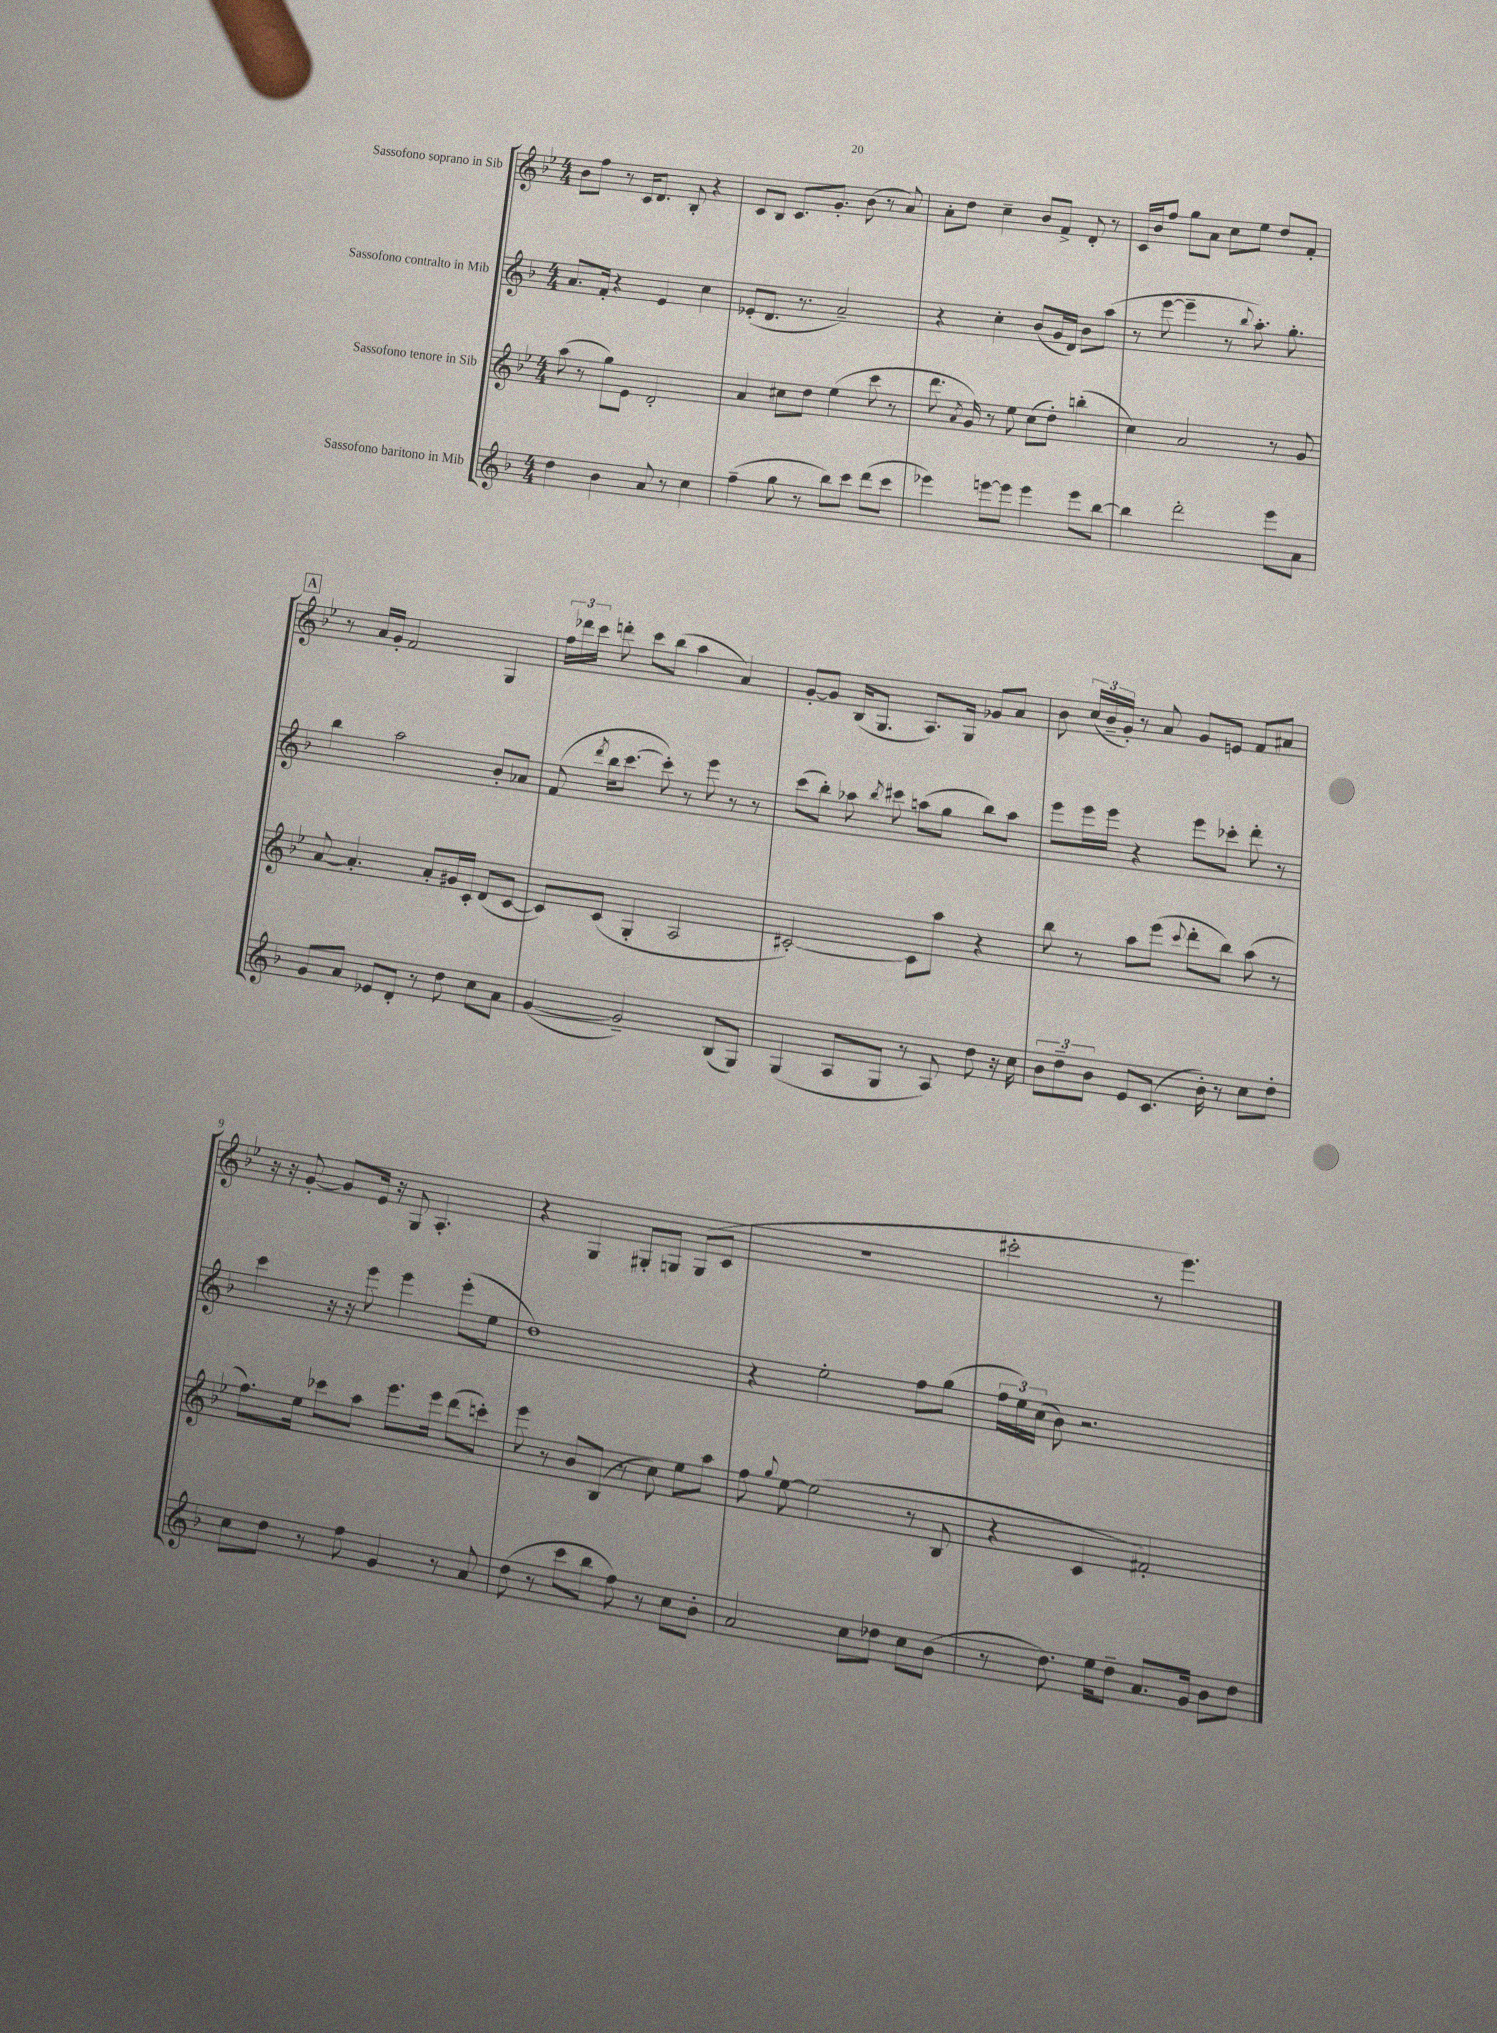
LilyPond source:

<<
\new StaffGroup <<
\new Staff = "s0" \with { instrumentName = "Sassofono soprano in Sib" } {
    \clef treble \key bes \major \numericTimeSignature \time 4/4
    \autoBeamOff bes'8[ f''8] r8 c'16[ d'8.] bes8-. r4 |
    c'8[ bes8] c'8.[ g'8.]-. bes'8( r8 a'8) |
    a'8[-. d''8] c''4-- bes'8[ f'8]-> d'8-. r8 |
    c'16[ bes'16 f''8] g''8[ a'8] c''8[ ees''8] d''8[ f'8]-. |
    \mark \markup { \box "A" } r8 a'16[ g'16]-. f'2 g4 |
    \tuplet 3/2 { f''16[ des'''16 c'''16] } d'''8-. c'''8[ bes''8]( a''4 a'4) |
    g'8[~-. g'8] bes16[( g8.] a8.[) g16] ges'8[ a'8] |
    bes'8 \tuplet 3/2 { c''16[( bes'16-- g'16]-.) } r8 a'8 g'8[ e'8] f'8[ ais'8] |
    r16 r16 g'8~-. g'8[ ees'16] r16 g8 a4.-. |
    r4 g4 gis8[-. g8] g8[( c'8] |
    R1 |
    cis'''2-. r8 ees'''4.) \bar "|." |
}
\new Staff = "s1" \with { instrumentName = "Sassofono contralto in Mib" } {
    \clef treble \key f \major \numericTimeSignature \time 4/4
    \autoBeamOff a'8.[ f'16]-. r4 e'4 c''4 |
    ees'8[-.( d'8.] r8. a'2--) |
    r4 c''4-. bes'8[( g'16 d'16]) bes'8[ a''8]( |
    r8 e'''8~ e'''4-- r8 \appoggiatura { bes''8 } a''8.-.) g''8.-. |
    \mark \markup { \box "A" } bes''4 a''2 bes'8[-. aes'8] |
    f'8( \acciaccatura { d'''8 } bes''16[ c'''8.]~ c'''8-.) r8 e'''8 r8 r8 |
    c'''8[( bes''8]-.) aes''8 \acciaccatura { bes''8 } cis'''8 a''8[( g''8] bes''8[) a''8] |
    e'''8[ e'''16 e'''16] r4 e'''8[ ces'''8]-. d'''8-. r8 |
    c'''4 r16 r16 e'''8 e'''4 e'''8[-.( e''8] |
    d''1) |
    r4 e''2-. f''8[ g''8]( |
    \tuplet 3/2 { f''16[ e''16) c''16]( } bes'8) r2. \bar "|." |
}
\new Staff = "s2" \with { instrumentName = "Sassofono tenore in Sib" } {
    \clef treble \key bes \major \numericTimeSignature \time 4/4
    \autoBeamOff a''8( r8 g''8[) ees'8] d'2-. |
    a'4 cis''8[ d''8] ees''4( c'''8 r8 |
    d'''8. \acciaccatura { a'8 } g'16) r8 ees''8 c''8[( d''8]-.) b''4-.( |
    c''4) a'2 r8 g'8 |
    \mark \markup { \box "A" } a'8~ a'4.-. a'8[-. gis'16 c'16]-. d'8[( c'8]~ |
    c'8[) c'8]( g4-. a2 |
    cis'2~-.) cis'8[ a''8] r4 |
    bes''8 r8 a''8[ ees'''8]( \appoggiatura { c'''8 } d'''8[-. bes''8]) a''8( r8 |
    f''8.[) ees''16] ces'''8[ a''8] ees'''8.[ ees'''16] d'''8[( c'''8]-.) |
    ees'''8 r8 bes'8[ bes8]( r8 c''8) ees''8[ a''8] |
    f''8 \appoggiatura { g''8 } ees''8~ ees''2( r8 bes8 |
    r4 c'4 fis'2-.) \bar "|." |
}
\new Staff = "s3" \with { instrumentName = "Sassofono baritono in Mib" } {
    \clef treble \key f \major \numericTimeSignature \time 4/4
    \autoBeamOff d''4 bes'4 a'8 r8 c''4 |
    f''4--( g''8 r8 bes''8[) c'''8] d'''8[( c'''8] |
    ees'''4) e'''8[~ e'''8] e'''4 e'''8[ bes''8]~ |
    bes''4 d'''2-. e'''8[ a'8] |
    \mark \markup { \box "A" } g'8[ a'8] ees'8[ d'8]-. r8 d''8 c''8[ a'8] |
    g'4~( g'2--) bes8[( g8]) |
    g4( a8[ g8] r8 a8) d''8 r16 c''16 |
    \tuplet 3/2 { bes'8[ d''8-- bes'8] } e'8[ c'8.]( bes'16-.) r8 c''8[ d''8]-. |
    c''8[ d''8] r8 f''8 g'4 r8 a'8 |
    d''8( r8 c'''8[ bes''8] f''8) r8 c''8[ bes'8]-. |
    a'2 c''8[ des''8] c''8[ bes'8]( |
    r8 d''8.) e''16[ d''8]-- a'8.[ g'16] bes'8[ d''8] \bar "|." |
}
>>
>>
